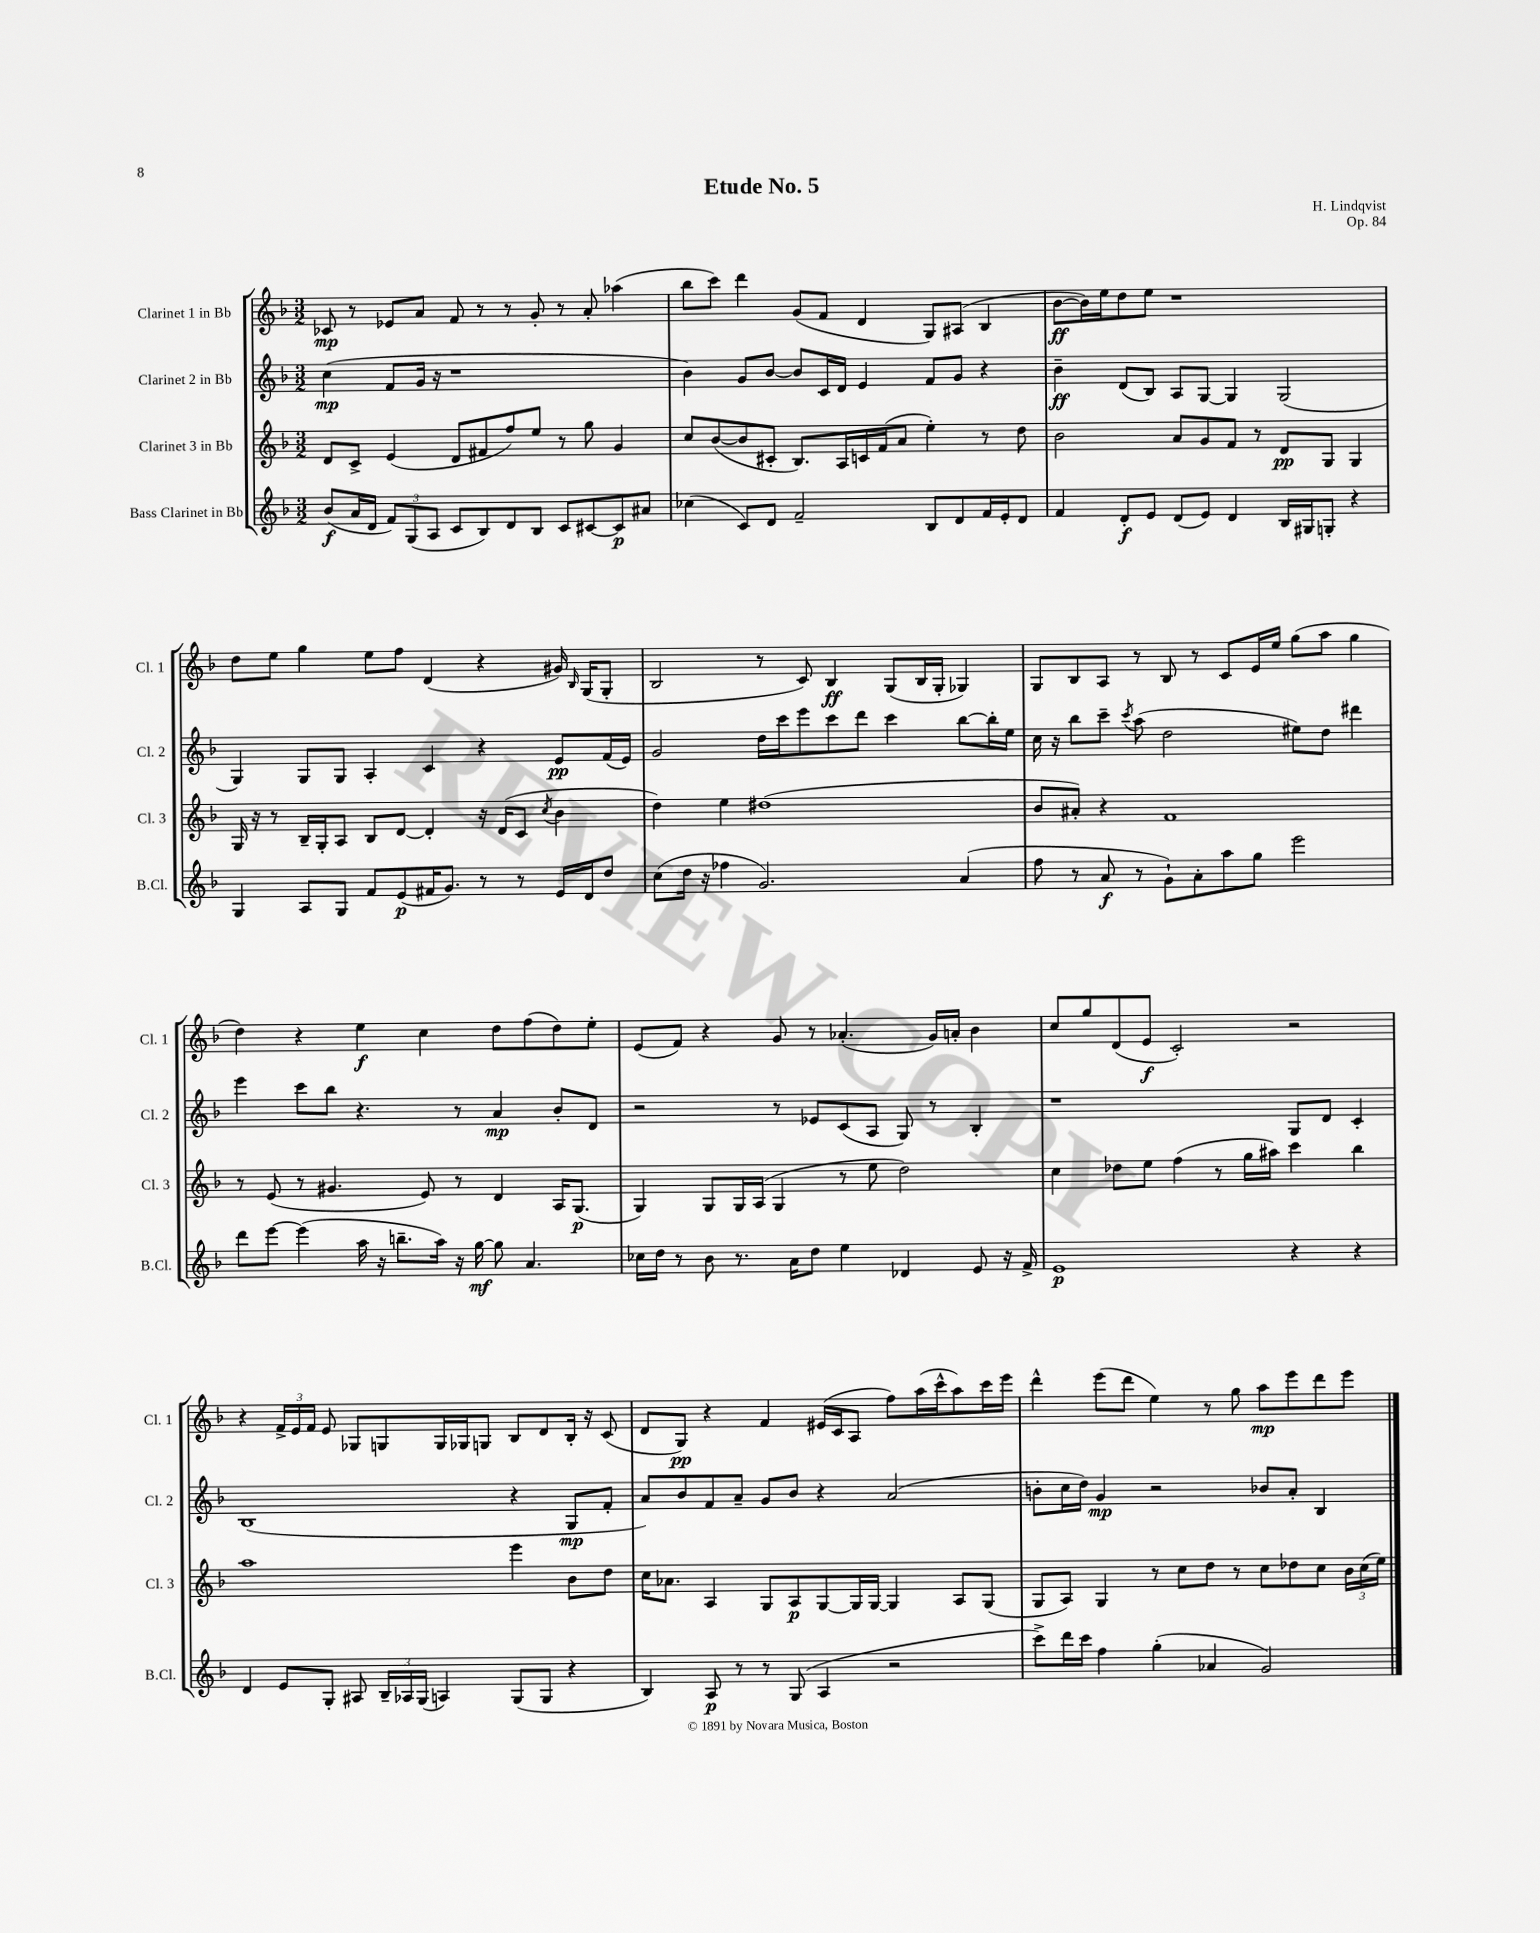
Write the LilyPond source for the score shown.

\header { title = "Etude No. 5" composer = "H. Lindqvist" opus = "Op. 84" }
<<
\new StaffGroup <<
\new Staff = "s0" \with { instrumentName = "Clarinet 1 in Bb" shortInstrumentName = "Cl. 1" } {
    \clef treble \key f \major \numericTimeSignature \time 3/2
    \autoBeamOff ces'8\mp r8 ees'8[ a'8] f'8 r8 r8 g'8-. r8 a'8-. aes''4( |
    bes''8[ c'''8]) d'''4 g'8[( f'8] d'4 g8[) ais8]( bes4 |
    bes'8[~\ff bes'16) e''16 d''8 e''8] r1 |
    d''8[ e''8] g''4 e''8[ f''8] d'4( r4 gis'16) \grace { bes16 } g16[( g8]-. |
    bes2 r8 c'8) bes4\ff g8[( bes16 g16]-. ges4) |
    g8[ bes8 a8] r8 bes8 r8 c'8[ e'16 e''16] g''8[( a''8] g''4 |
    d''4) r4 e''4\f c''4 d''8[ f''8( d''8) e''8]-. |
    e'8[( f'8]) r4 g'8 r8 aes'4.-.( g'16[) a'16]-. bes'4 |
    c''8[ g''8 d'8( e'8]\f c'2-.) r2 |
    r4 \tuplet 3/2 { f'16[-> e'16 f'16] } e'8 ges8[ g8 g16 ges16 g8] bes8[ d'8 bes16]-. r16 c'8( |
    d'8[ g8]\pp) r4 f'4 eis'16[( c'16 a8] f''8[) a''16( c'''16-^ a''8) c'''16 e'''16] |
    d'''4-^ e'''8[( d'''8] e''4) r8 g''8 a''8[\mp e'''8 d'''8 e'''8] \bar "|." |
}
\new Staff = "s1" \with { instrumentName = "Clarinet 2 in Bb" shortInstrumentName = "Cl. 2" } {
    \clef treble \key f \major \numericTimeSignature \time 3/2
    \autoBeamOff c''4\mp( f'8[ g'16] r16 r1 |
    bes'4) g'8[ bes'8]~ bes'8[ c'16 d'16] e'4 f'8[ g'8] r4 |
    bes'4--\ff d'8[( bes8]) a8[ g8]~ g4 g2( |
    g4) g8[ g8] a4-. c'4 r4 e'8[\pp f'16( e'16]) |
    g'2 d''16[ c'''16 e'''8 c'''8 d'''8] c'''4 bes''8[~ bes''16-. e''16] |
    c''16 r16 bes''8[ c'''8]-- \acciaccatura { c'''8 } a''8( d''2 eis''8[) d''8] dis'''4 |
    e'''4 c'''8[ bes''8] r4. r8 a'4\mp bes'8[-. d'8] |
    r2 r8 ees'8[ c'8( a8] g8) r8 bes4-. |
    r1 g8[ d'8] c'4-. |
    bes1( r4 g8[\mp f'8]-. |
    a'8[) bes'8 f'8 a'8]-- g'8[ bes'8] r4 a'2( |
    b'8[-. c''16 d''16]) g'4\mp r2 bes'8[ a'8]-. bes4 \bar "|." |
}
\new Staff = "s2" \with { instrumentName = "Clarinet 3 in Bb" shortInstrumentName = "Cl. 3" } {
    \clef treble \key f \major \numericTimeSignature \time 3/2
    \autoBeamOff d'8[ c'8]-> e'4( d'8[ fis'8 f''8) e''8] r8 g''8 g'4 |
    c''8[ bes'8~( bes'8 cis'8]-. bes8.[) a16 c'16 f'16( a'8] e''4-.) r8 d''8 |
    bes'2 a'8[ g'8 f'8] r8 d'8[\pp g8] g4 |
    g16 r16 r8 bes16[-- g16-. a8] bes8[ d'8]~ d'4-. r16 d'16[( c'8] \acciaccatura { c''8 } bes'4 |
    d''4) e''4 dis''1( |
    bes'8[ ais'8]-.) r4 f'1 |
    r8 e'8( r8 gis'4. e'8) r8 d'4 a16[ g8.]\p( |
    g4) g8[ g16 a16]( g4 r8 e''8 d''2) |
    c''4 des''8[ e''8] f''4( r8 g''16[ ais''16]) c'''4 bes''4 |
    a''1 e'''4 bes'8[ d''8] |
    c''16[ aes'8.] a4 g8[ a8\p g8~ g16 g16]~ g4 a8[ g8]( |
    g8[ a8]) g4 r8 c''8[ d''8] r8 c''8[ des''8 c''8] \tuplet 3/2 { bes'16[ c''16( e''16]) } \bar "|." |
}
\new Staff = "s3" \with { instrumentName = "Bass Clarinet in Bb" shortInstrumentName = "B.Cl." } {
    \clef treble \key f \major \numericTimeSignature \time 3/2
    \autoBeamOff bes'8[\f( a'16 d'16] \tuplet 3/2 { f'8[) g8( a8] } c'8[ bes8) d'8 bes8] c'8[ cis'8~ cis'8\p ais'8] |
    ces''4( c'8[) d'8] f'2-- bes8[ d'8 f'16 e'16-. d'8] |
    f'4 d'8[-.\f e'8] d'8[( e'8]) d'4 bes16[ gis16 g8]-. r4 |
    g4 a8[ g8] f'8[ e'8\p( fis'16 g'8.]) r8 r8 e'16[ d'16 d''8] |
    c''8[( d''16] r16 fes''4 g'2.) a'4( |
    f''8 r8 a'8\f r8 g'8[-!) a'8-. a''8 g''8] e'''2 |
    d'''8[ e'''8]~ e'''4( a''16 r16 b''8.[-- a''16]) r16 g''16~\mf g''8 a'4. |
    ces''16[ d''16] r8 bes'8 r8. a'16[ d''8] e''4 des'4 e'8 r16 f'16-> |
    e'1\p r4 r4 |
    d'4 e'8[ g8]-. ais8 \tuplet 3/2 { bes16[-- aes16 g16]( } a4) g8[( g8] r4 |
    bes4) a8\p r8 r8 g8( a4 r2 |
    c'''8[->) d'''16 c'''16] f''4 g''4-.( aes'4 g'2) \bar "|." |
}
>>
>>
\layout { \context { \Score \remove "Bar_number_engraver" } }
